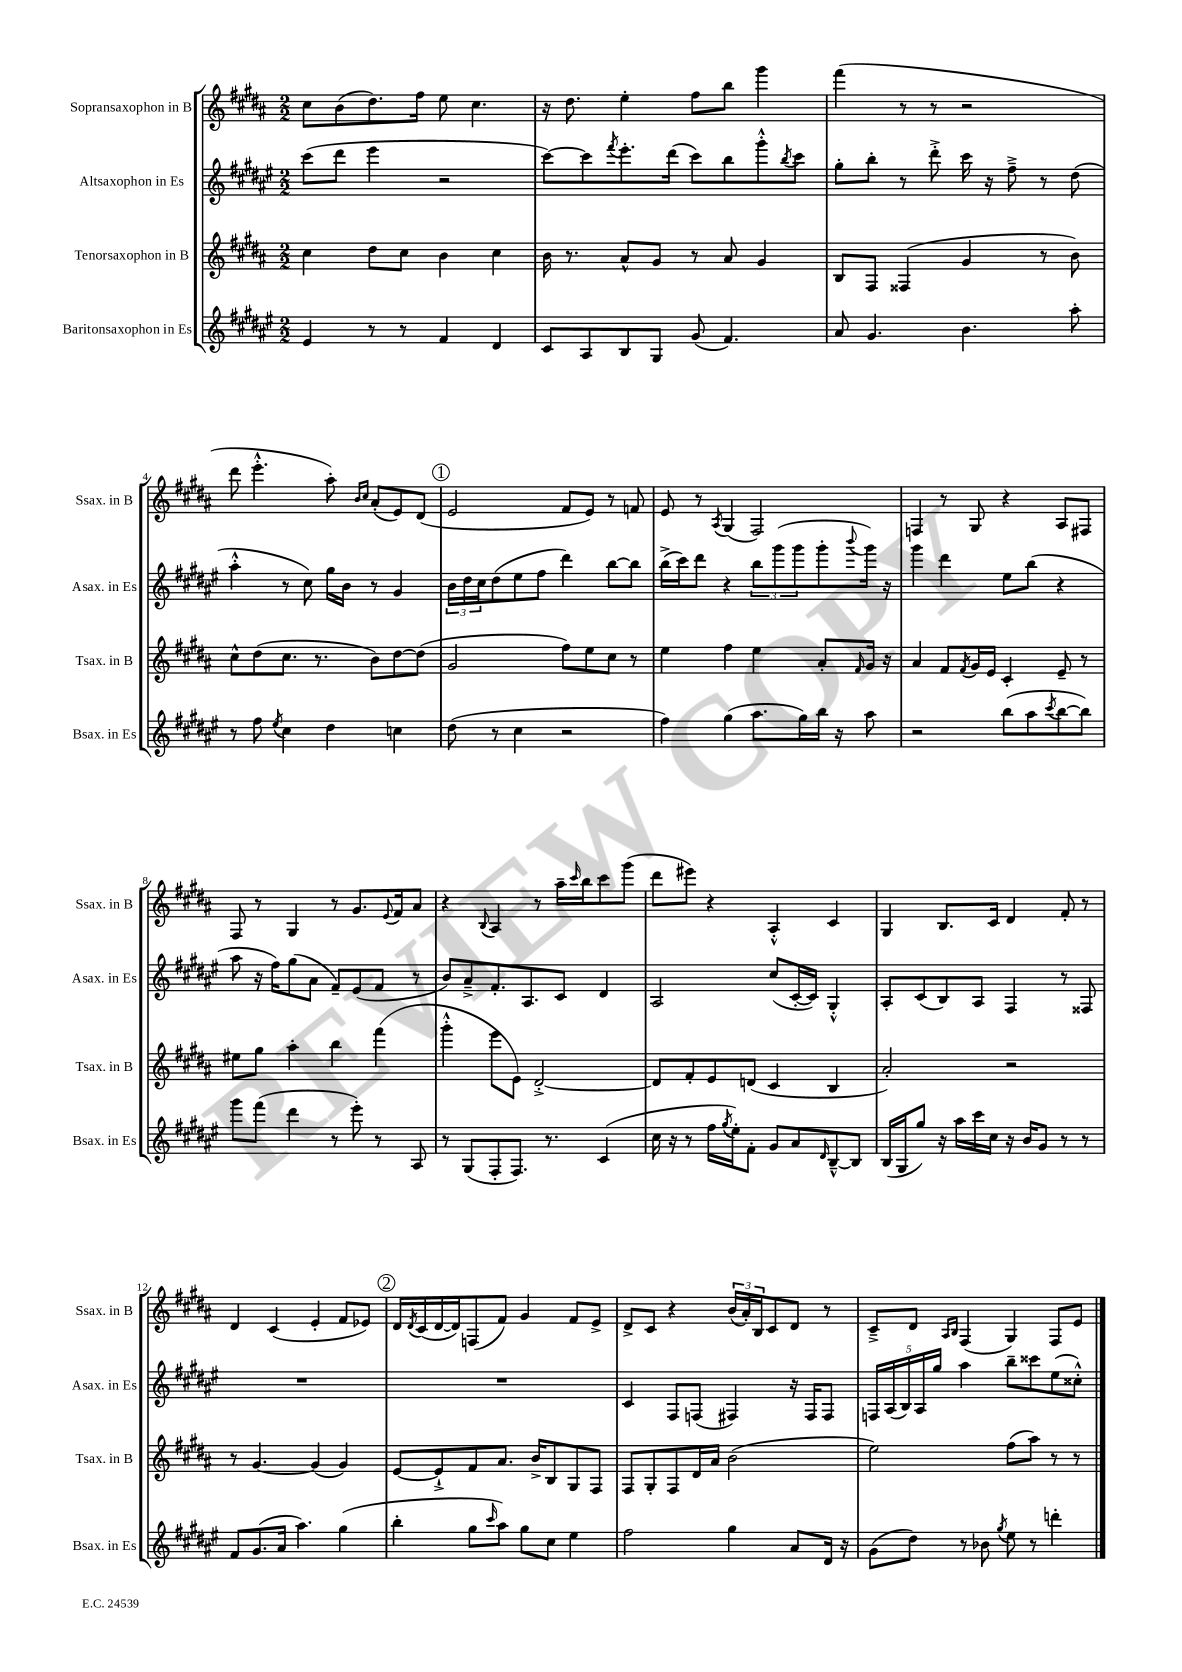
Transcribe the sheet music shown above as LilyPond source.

<<
\new StaffGroup <<
\new Staff = "s0" \with { instrumentName = "Sopransaxophon in B" shortInstrumentName = "Ssax. in B" } {
    \clef treble \key b \major \numericTimeSignature \time 2/2
    cis''8 b'8( dis''8.) fis''16 e''8 cis''4. |
    r16 dis''8. e''4-. fis''8 b''8 gis'''4 |
    fis'''4( r8 r8 r2 |
    dis'''8 e'''4.-.-^ ais''8-.) \grace { b'16 cis''16 } ais'8-.( e'8) dis'8( |
    \mark \markup { \circle "1" } e'2 fis'8 e'8) r8 f'8 |
    e'8 r8 \acciaccatura { ais8 } gis4( fis2) |
    f4 r8 gis8 r4 ais8 fis8 |
    fis8 r8 gis4 r8 gis'8. \appoggiatura { e'8 } fis'16 ais'8 |
    r4 \appoggiatura { b8 } ais4 r8 ais''16-- \grace { cis'''16 } b''16 cis'''8 gis'''8( |
    dis'''8 eis'''8) r4 ais4-.-^ cis'4 |
    gis4 b8. cis'16 dis'4 fis'8-. r8 |
    dis'4 cis'4( e'4-. fis'8 ees'8) |
    \mark \markup { \circle "2" } dis'16 \acciaccatura { dis'8 } cis'16( dis'16~ dis'16) f8( fis'8) gis'4 fis'8 e'8-> |
    dis'8-> cis'8 r4 \tuplet 3/2 { b'16( ais'16-.) b16 } cis'8 dis'8 r8 |
    cis'8---> dis'8 \grace { ais16 b16 } fis4( gis4) fis8 e'8 \bar "|." |
}
\new Staff = "s1" \with { instrumentName = "Altsaxophon in Es" shortInstrumentName = "Asax. in Es" } {
    \clef treble \key fis \major \numericTimeSignature \time 2/2
    cis'''8( dis'''8 eis'''4 r2 |
    cis'''8~) cis'''8 \acciaccatura { fis'''8 } eis'''8.-. dis'''16( cis'''8) b''8 gis'''8-.-^ \acciaccatura { b''8 } cis'''8 |
    gis''8-. b''8-. r8 dis'''8-.-> cis'''16 r16 fis''8---> r8 dis''8( |
    ais''4-.-^ r8 cis''8) gis''16 b'16 r8 gis'4 |
    \mark \markup { \circle "1" } \tuplet 3/2 { b'16 dis''16 cis''16 } dis''8( eis''8 fis''8 dis'''4) b''8~ b''8 |
    b''16->( cis'''16) dis'''8 r4 \tuplet 3/2 { b''8 gis'''8( gis'''8 } gis'''8-. \appoggiatura { b'''8 } gis'''16) r16 |
    gis'''4 dis'''4 eis''8 b''8( r4 |
    ais''8 r16 fis''16) gis''8( ais'8 fis'8--) eis'8( fis'8 r8 |
    b'8) ais'8---> fis'8.-. ais8. cis'8 dis'4 |
    ais2 cis''8( cis'16~-. cis'16) gis4-.-^ |
    ais8-. cis'8( b8) ais8 fis4 r8 fisis8 |
    R1 |
    \mark \markup { \circle "2" } R1 |
    cis'4 fis8 f8( fis4) r16 fis16 fis8 |
    \tuplet 5/4 { f16 ais16( b16) ais16 gis''16 } ais''4 b''8-- cisis'''8 eis''8( cisis''8-.-^) \bar "|." |
}
\new Staff = "s2" \with { instrumentName = "Tenorsaxophon in B" shortInstrumentName = "Tsax. in B" } {
    \clef treble \key b \major \numericTimeSignature \time 2/2
    cis''4 dis''8 cis''8 b'4 cis''4 |
    b'16 r8. ais'8-^ gis'8 r8 ais'8 gis'4 |
    b8 fis8 fisis4( gis'4 r8 b'8) |
    cis''8-^ dis''8( cis''8. r8. b'8) dis''8~ dis''8( |
    \mark \markup { \circle "1" } gis'2 fis''8) e''8 cis''8 r8 |
    e''4 fis''4 e''4 ais'8-. \grace { fis'16 } gis'16 r16 |
    ais'4 fis'8 \acciaccatura { fis'8 } gis'16 e'16 cis'4-. e'8-- r8 |
    eis''8 gis''8 ais''4-. b''4 fis'''4( |
    gis'''4-.-^ e'''8 e'8) dis'2~-.-> |
    dis'8 fis'8-. e'8 d'8( cis'4 b4 |
    ais'2-.) r2 |
    r8 gis'4.~ gis'4( gis'4) |
    \mark \markup { \circle "2" } e'8~ e'8-!-> fis'8 ais'8. b'16-> b8 gis8 fis8 |
    fis8 gis8-. fis8 dis'16 ais'16 b'2( |
    e''2) fis''8( ais''8) r8 r8 \bar "|." |
}
\new Staff = "s3" \with { instrumentName = "Baritonsaxophon in Es" shortInstrumentName = "Bsax. in Es" } {
    \clef treble \key fis \major \numericTimeSignature \time 2/2
    eis'4 r8 r8 fis'4 dis'4 |
    cis'8 ais8 b8 gis8 gis'8( fis'4.) |
    ais'8 gis'4. b'4. ais''8-. |
    r8 fis''8 \acciaccatura { eis''8 } cis''4 dis''4 c''4 |
    \mark \markup { \circle "1" } dis''8( r8 cis''4 r2 |
    fis''4) gis''4( ais''8. gis''16) b''16 r16 ais''8 |
    r2 b''8( ais''8 \acciaccatura { cis'''8 } b''8~ b''8) |
    gis'''8 fis'''8( dis'''4 r8 eis'''8-.) r8 ais8 |
    r8 gis8( fis8-. fis8.) r8. cis'4( |
    cis''16 r16 r8 fis''16 \acciaccatura { gis''8 } eis''16-.) fis'8-. gis'8 ais'8 \grace { dis'16 } b8~---^ b8 |
    b16( gis16 gis''8) r16 ais''16 cis'''16 cis''16 r16 b'16 gis'8 r8 r8 |
    fis'8 gis'8.( ais'16 ais''4.) gis''4( |
    \mark \markup { \circle "2" } b''4-. gis''8 \grace { cis'''16 } ais''8) gis''8 cis''8 eis''4 |
    fis''2 gis''4 ais'8 dis'16 r16 |
    gis'8( dis''8) r8 bes'8 \acciaccatura { gis''8 } eis''8 r8 d'''4-. \bar "|." |
}
>>
>>
